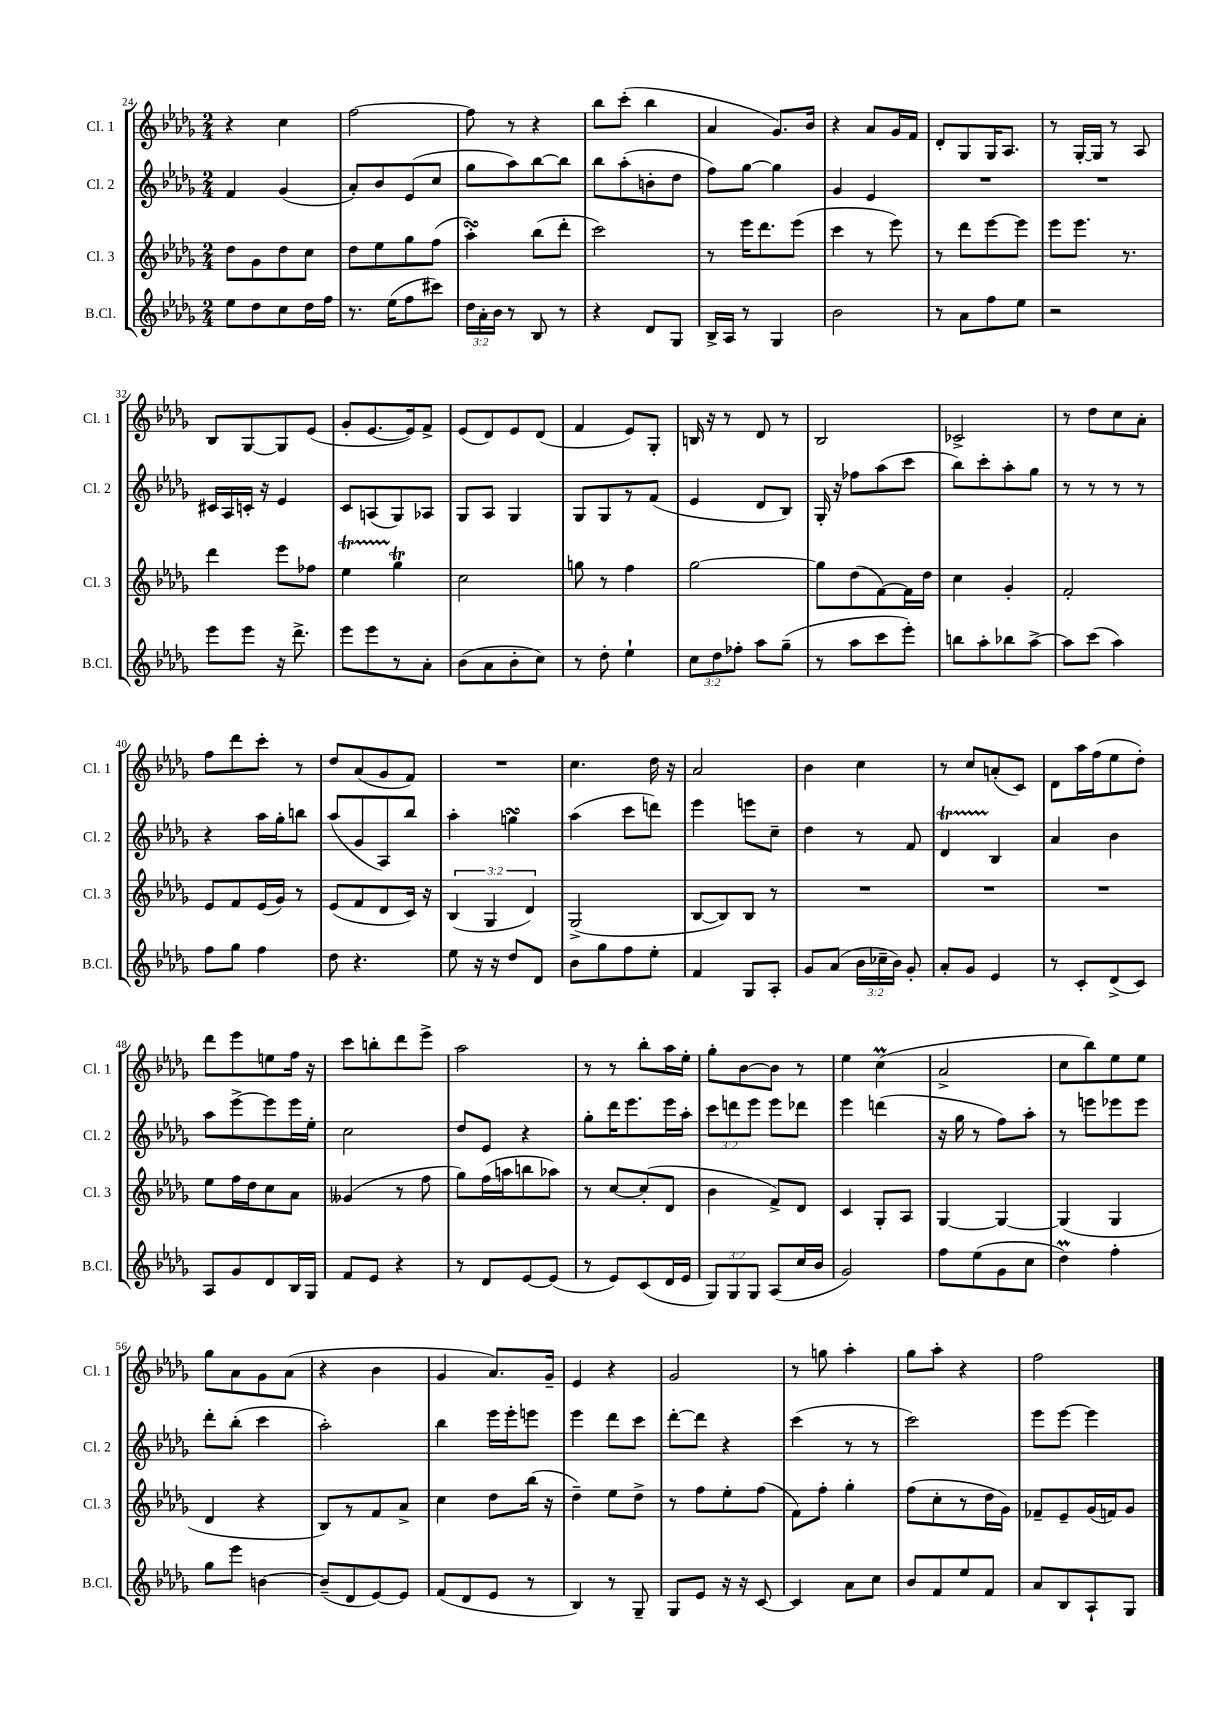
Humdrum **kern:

**kern	**kern	**kern	**kern
*part4	*part3	*part2	*part1
*staff4	*staff3	*staff2	*staff1
*I"B.Cl.	*I"Cl. 3	*I"Cl. 2	*I"Cl. 1
*I'B.Cl.	*I'Cl. 3	*I'Cl. 2	*I'Cl. 1
*clefG2	*clefG2	*clefG2	*clefG2
*k[b-e-a-d-g-]	*k[b-e-a-d-g-]	*k[b-e-a-d-g-]	*k[b-e-a-d-g-]
*M2/4	*M2/4	*M2/4	*M2/4
=24	=24	=24	=24
8ee-\L	8dd-\L	4f/	4r
8dd-\	8g-\	.	.
8cc\	8dd-\	(4g-/	4cc\
16dd-\L	8cc\J	.	.
16ff\JJ	.	.	.
=25	=25	=25	=25
8.r	8dd-\L	8a-'/L)	[2ff\
.	8ee-\	8b-/	.
(16ee-\KL	.	.	.
8ff\	8gg-\	(8e-/	.
8ccc#X\J)	(8ff\J	8cc/J	.
=26	=26	=26	=26
24dd-\LL	4aa-sSSS'\)	8gg-\L	8ff\]
24a-'\	.	.	.
24b-\JJ	.	.	.
8r	.	8aa-\)	8r
8B-/	(8bb-\L	[8bb-\	4r
8r	8ddd-'\J	8bb-\J]	.
=27	=27	=27	=27
4r	2ccc\)	8bb-\L	8bb-\L
.	.	(8aa-'\	(8ccc'\J
8d-/L	.	8bn'\	4bb-\
8G-/J	.	8dd-\J	.
=28	=28	=28	=28
16B-^/LL	8r	8ff\L)	4a-/
16A-/JJ	.	.	.
8r	16eee-\KL	[8gg-\J	.
.	8.ddd-\	.	.
4G-/	.	4gg-\]	8.g-/L)
.	(8eee-\J	.	.
.	.	.	16b-/Jk
=29	=29	=29	=29
2b-\	4ccc\	4g-/	4r
.	8r	4e-/	8a-/L
.	8eee-\)	.	16g-/L
.	.	.	16f/JJ
=30	=30	=30	=30
8r	8r	2r	8d-'/L
8a-\L	8ddd-\L	.	8G-/
8ff\	[8eee-\	.	16G-/K
.	.	.	8.A-/J
8ee-\J	8eee-\J]	.	.
=31	=31	=31	=31
2r	8eee-\L	2r	8r
.	8.eee-\J	.	[16G-'/LL
.	.	.	16G-/JJ]
.	.	.	8r
.	8.r	.	.
.	.	.	8A-/
!!LO:LB:g=z
=32	=32	=32	=32
8eee-\L	4ddd-\	16c#X/LL	8B-/L
.	.	16A-/	.
8eee-\J	.	16cn'/JJ	[8G-/
.	.	16r	.
16r	8eee-\L	4e-/	8G-/]
8.ddd-^\	.	.	.
.	8ff-X\J	.	(8e-/J
=33	=33	=33	=33
8eee-\L	4ee-T\	8c/L	8g-'/L
8eee-\	.	(8An/	[8.e-/
8r	4gg-T\	8G-/)	.
.	.	.	16e-/k])
8a-'\J	.	8A-X/J	8f^/J
=34	=34	=34	=34
(8b-\L	2cc\	8G-/L	(8e-/L
8a-\	.	8A-/J	8d-/)
8b-'\	.	4G-/	8e-/
8cc\J)	.	.	(8d-/J
=35	=35	=35	=35
8r	8ggn\	8G-/L	4f/
8dd-'\	8r	8G-/	.
4ee-`\	4ff\	8r	8e-/L)
.	.	(8f/J	8G-'/J
=36	=36	=36	=36
12cc\L	[2gg-\	4e-/	16Bn/
.	.	.	16r
12dd-\	.	.	.
.	.	.	8r
12ff-X'\J	.	.	.
8aa-\L	.	8d-/L	8d-/
(8gg-~\J	.	8B-/J)	8r
=37	=37	=37	=37
8r	8gg-\L]	16G-'/	2B-/
.	.	16r	.
8aa-\L	(8dd-\	8ff-X\L	.
8ccc\	[8f\)	(8aa-\	.
8eee-'\J)	16f\L]	8ccc\J	.
.	16dd-\JJ	.	.
=38	=38	=38	=38
8bbn\L	4cc\	8bb-\L)	2c-X^/
8aa-'\	.	8ccc'\	.
8bb-X\	4g-'/	8aa-'\	.
[8aa-^\J	.	8gg-\J	.
=39	=39	=39	=39
8aa-\L]	2f'/	8r	8r
(8ccc\J	.	8r	8dd-\L
4aa-\)	.	8r	8cc\
.	.	8r	8a-'\J
!!LO:LB:g=z
=40	=40	=40	=40
8ff\L	8e-/L	4r	8ff\L
8gg-\J	8f/	.	8ddd-\
4ff\	(16e-/L	16aa-\LL	8ccc'\J
.	16g-/JJ)	16gg-'\J	.
.	8r	8bbn\J	8r
=41	=41	=41	=41
8dd-\	(8e-/L	(8aa-/L	8dd-/L
4.r	8f/	8g-/	(8a-/
.	8d-/	8A-/)	8g-/
.	16c/Jk)	8bb-/J	8f/J)
.	16r	.	.
=42	=42	=42	=42
8ee-\	(6B-/	4aa-'\	2r
16r	.	.	.
.	6G-/	.	.
16r	.	.	.
8dd-/L	.	4ggnsSsS\	.
.	6d-/)	.	.
8d-/J	.	.	.
=43	=43	=43	=43
8b-\L	(2G-^/	(4aa-\	4.cc\
8gg-\	.	.	.
8ff\	.	8ccc\L	.
8ee-'\J	.	8dddn\J)	16dd-\
.	.	.	16r
=44	=44	=44	=44
4f/	[8B-/L	4eee-\	2a-/
.	8B-/])	.	.
8G-/L	8B-/J	8eeen\L	.
8A-'/J	8r	8cc~\J	.
=45	=45	=45	=45
8g-/L	2r	4dd-\	4b-\
(8a-/J	.	.	.
24b-\LL	.	8r	4cc\
24cc-X~\	.	.	.
24b-\JJ)	.	.	.
8g-'/	.	8f/	.
=46	=46	=46	=46
8a-'/L	2r	4d-T/	8r
8g-/J	.	.	8cc/L
4e-/	.	4B-/	(8an'/
.	.	.	8c/J)
=47	=47	=47	=47
8r	2r	4a-/	8d-\L
8c'/L	.	.	16aa-\L
.	.	.	(16ff\J
(8d-^/	.	4b-\	8ee-\
8c/J)	.	.	8dd-'\J)
!!LO:LB:g=z
=48	=48	=48	=48
8A-/L	8ee-\L	8aa-\L	8ddd-\L
8g-/	16ff\L	[8eee-^\	8eee-\
.	16dd-\J	.	.
8d-/	8cc\	8eee-\]	8een\
16B-/L	8a-\J	16eee-\L	16ff\Jk
16G-/JJ	.	16ee-'\JJ	16r
=49	=49	=49	=49
8f/L	(4g--X/	2cc\	8ccc\L
8e-/J	.	.	8bbn'\
4r	8r	.	8ddd-\
.	8ff\	.	8eee-^\J
=50	=50	=50	=50
8r	8gg-\L)	8dd-/L	2aa-\
8d-/L	(16ff\L	8e-/J	.
.	16aan\J	.	.
[8e-/	8bbn\	4r	.
(8e-/J]	8aa-X\J)	.	.
=51	=51	=51	=51
8r	8r	8gg-'\L	8r
8e-/L)	[8cc/L	16ddd-\K	8r
.	.	8.eee-\	.
(8c/	(8cc'/]	.	8bb-'\L
16d-/L	8d-/J	16eee-\L	16aa-\L
16e-/JJ	.	16aa-'\JJ	16ee-'\JJ
=52	=52	=52	=52
12G-/L)	4b-\	12ccc\L	8gg-'\L
12G-/	.	12dddn\	.
.	.	.	[8b-\
12G-/J	.	12eee-\J	.
(8A-/L	8f^/L)	8eee-\L	8b-\J]
16cc/L	8d-/J	8ddd-X\J	8r
16b-/JJ	.	.	.
=53	=53	=53	=53
2g-/)	4c/	4eee-\	4ee-\
.	8G-'/L	(4dddn\	(4ccm\
.	8A-/J	.	.
=54	=54	=54	=54
8ff\L	[4G-/	16r	2a-^/
.	.	16gg-\	.
(8ee-\	.	8r	.
8g-\	4G-/_	8ff\L)	.
8cc\J	.	8aa-'\J	.
=55	=55	=55	=55
4dd-M\)	(4G-/]	8r	8cc\L
.	.	8eeen\L	8bb-\)
4ff'\	4G-/	8eee-X\	8ee-\
.	.	8eee-\J	8ee-\J
!!LO:LB:g=z
=56	=56	=56	=56
8gg-\L	4d-/	8ddd-'\L	8gg-\L
8eee-\J	.	(8bb-'\J	8a-\
[4bn\	4r	4ccc\	8g-\
.	.	.	(8a-\J
=57	=57	=57	=57
(8b~/L]	8B-/L)	2aa-'\)	4r
8d-/	8r	.	.
[8e-/)	8f/	.	4b-\
8e-/J]	8a-^/J	.	.
=58	=58	=58	=58
(8f/L	4cc\	4bb-\	4g-/
8d-/	.	.	.
8e-/J	8dd-\L	16eee-\LL	8.a-/L)
.	.	16eee-'\J	.
8r	(16bb-\Jk	8eeen\J	.
.	16r	.	16g-~/Jk
=59	=59	=59	=59
4B-/)	4dd-~\)	4eee-\	4e-/
8r	8ee-\L	8ddd-\L	4r
8G-~/	8dd-^\J	8ccc\J	.
=60	=60	=60	=60
8G-/L	8r	[8ddd-'\L	2g-/
8e-/J	8ff\L	8ddd-\J]	.
16r	8ee-'\	4r	.
16r	.	.	.
[8c/	(8ff\J	.	.
=61	=61	=61	=61
4c/]	8f\L)	(4ccc\	8r
.	8ff'\J	.	8ggn\
8a-\L	4gg-'\	8r	4aa-'\
8cc\J	.	8r	.
=62	=62	=62	=62
8b-/L	(8ff\L	2ccc\)	8gg-\L
8f/	8cc'\	.	8aa-'\J
8ee-/	8r	.	4r
8f/J	16dd-\L	.	.
.	16g-\JJ)	.	.
=63	=63	=63	=63
8a-/L	8f-X~/L	8eee-\L	2ff\
8B-/	8e-~/	[8eee-\J	.
8A-`/	(16g-/L	4eee-\]	.
.	16fn/J)	.	.
8G-/J	8g-/J	.	.
==	==	==	==
*-	*-	*-	*-
